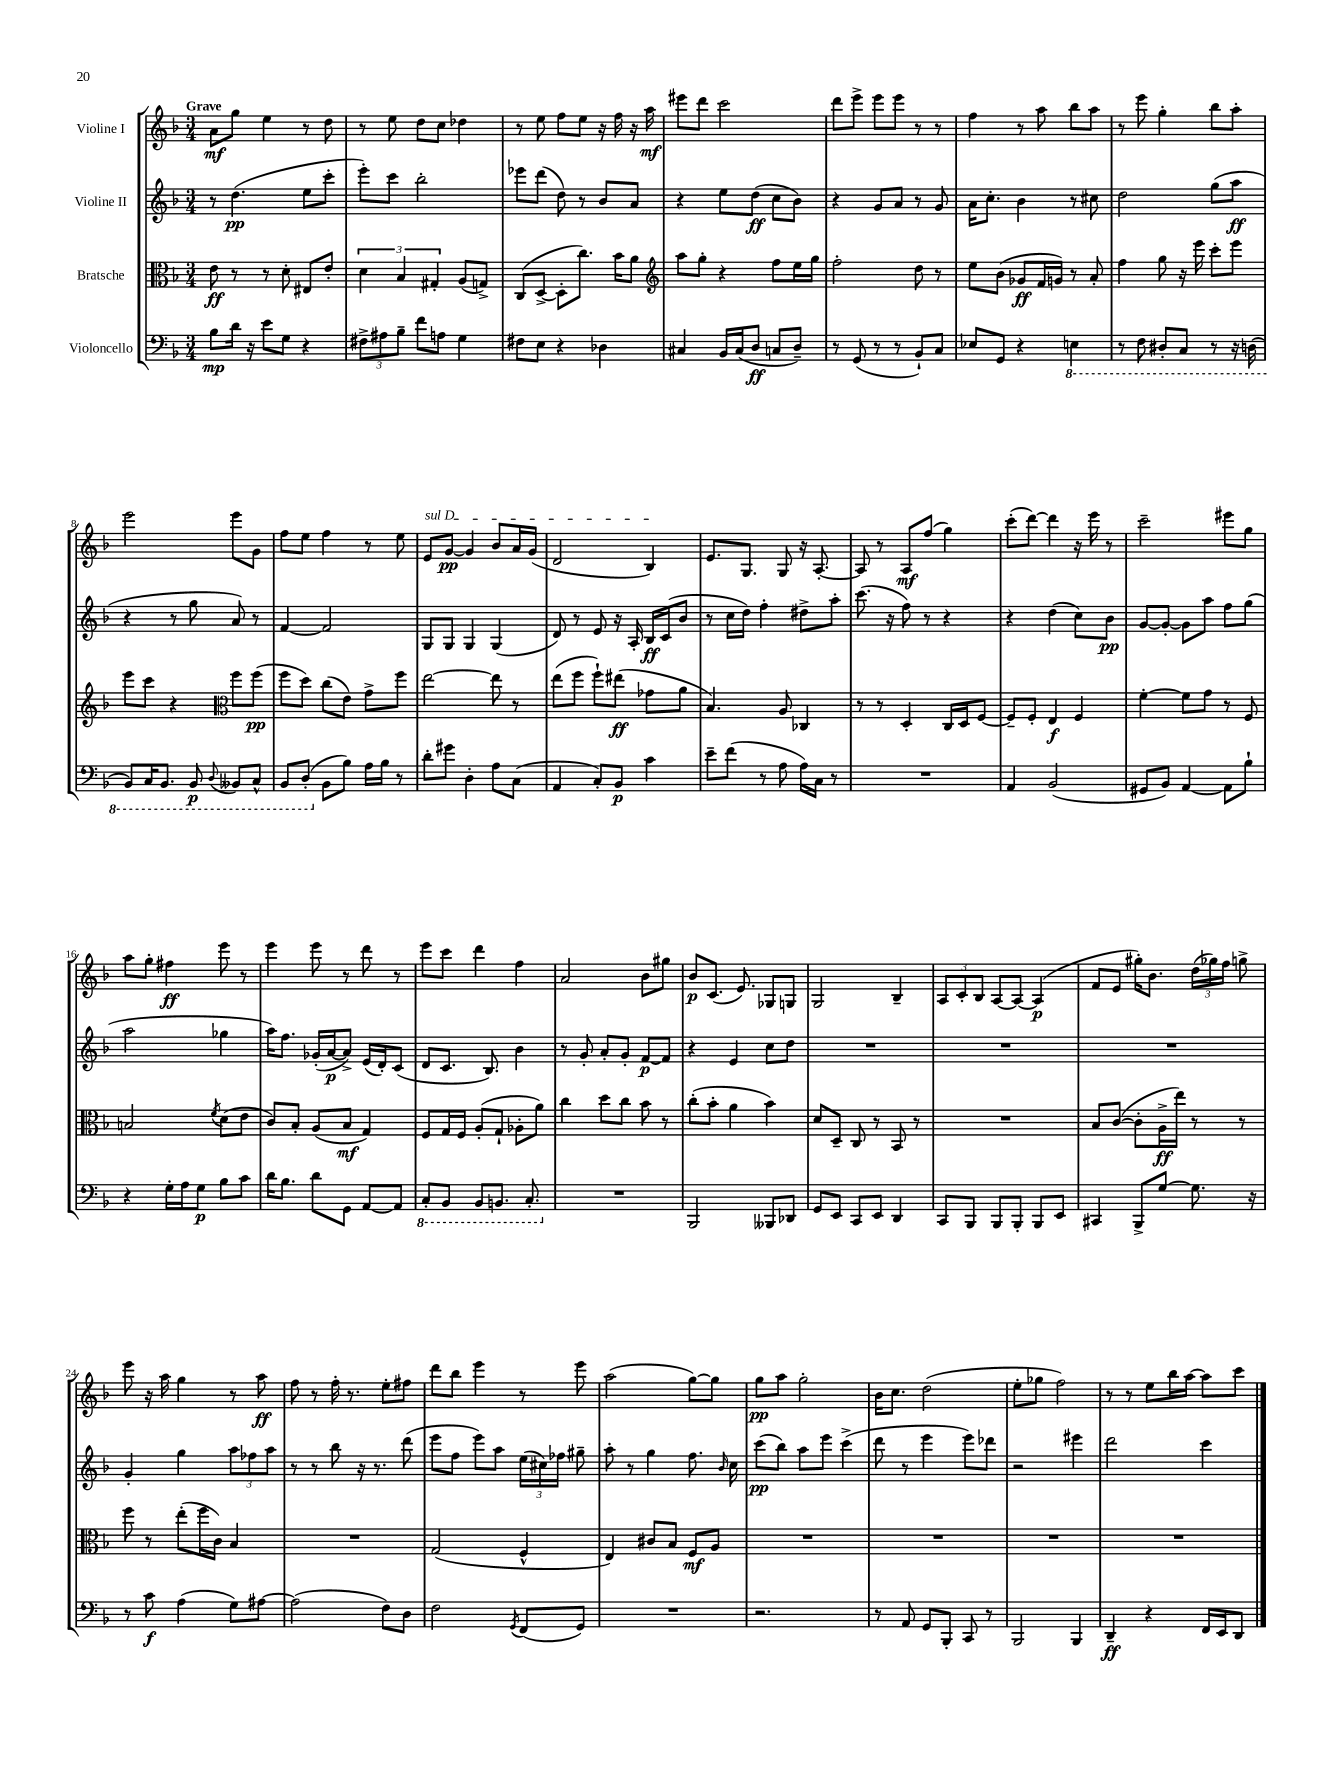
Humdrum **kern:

**kern	**kern	**kern	**kern
*staff4	*staff3	*staff2	*staff1
*clefF4	*clefC3	*clefG2	*clefG2
*k[b-]	*k[b-]	*k[b-]	*k[b-]
*M3/4	*M3/4	*M3/4	*M3/4
8B-	8e	8r	8a
16d	8r	(4.dd	8gg
16r	.	.	.
8e	8r	.	4ee
8G	8d'	.	.
4r	8E#	8ee	8r
.	8e'	8ccc'	8dd
=	=	=	=
12F#^	6d	8eee')	8r
12A#	.	.	.
.	.	8ccc	8ee
12B-~	6B-	.	.
8f	.	2bb-'	8dd
.	6G#'	.	.
8A	.	.	8cc
4G	(8A	.	4dd-
.	8G^)	.	.
=	=	=	=
8F#	(8C	8eee-	8r
8E	[8D^	(8ddd	8ee
4r	8D']	8dd)	8ff
.	8.cc)	8r	8ee
4D-	.	8b-	16r
.	16b-	.	16ff
.	8a	8a	16r
.	.	.	16aa
=	=	=	=
*	*clefG2	*	*
4C#	8aa	4r	8eee#
.	8gg'	.	8ddd
16BB-	4r	8ee	2ccc
(16C#	.	.	.
8D	.	(8dd	.
8C	8ff	8cc	.
8D~)	16ee	8b-)	.
.	16gg	.	.
=	=	=	=
8r	2ff'	4r	8ddd
(8GG	.	.	8eee^
8r	.	8g	8eee
8r	.	8a	8eee
8BB-`)	8dd	8r	8r
8C	8r	8g	8r
=	=	=	=
8E-	8ee	16a	4ff
.	.	8.cc'	.
8GG	(8b-	.	.
4r	8g-	4b-	8r
.	16f	.	8aa
.	16g)	.	.
4EE	8r	8r	8bb-
.	8a'	8cc#	8aa
=	=	=	=
8r	4ff	2dd	8r
8FF	.	.	8eee
8DD#'	8gg	.	4gg'
8CC	16r	.	.
.	16eee	.	.
8r	8ccc'	(8gg	8bb-
16r	8eee	8aa	8aa'
(16DD	.	.	.
=	=	=	=
8BBB-)	8eee	4r	2eee
16CC	8ccc	.	.
8.BBB-	.	.	.
.	4r	8r	.
8BBB-	.	8gg	.
*	*clefC3	*	*
8qqDD	.	.	.
8BBB--	8ff	8a)	8eee
8CC^^	(8ff	8r	8g
=	=	=	=
8BBB-	8ff	[4f	8ff
(8DD'	8dd)	.	8ee
8BB-	(8cc	2f]	4ff
8B-)	8e)	.	.
16A	8g^	.	8r
16B-	.	.	.
8r	8ff	.	8ee
=	=	=	=
8d'	[2ee	8G	8e
8g#	.	8G	[8g
4D'	.	4G	4g]
8A	8ee]	(4G	8b-
(8C	8r	.	16a
.	.	.	(16g
=	=	=	=
4AA	(8ee	8d)	2d
.	8ff	8r	.
8C')	8ff`)	8e	.
8BB-	(8ee#	16r	.
.	.	16A'	.
4c	8g-	16B-	4B-)
.	.	(16c	.
.	8a	8b-	.
=	=	=	=
8e~	4.B-)	8r	8.e
(8f	.	16cc	.
.	.	16dd)	8.G
8r	.	4ff'	.
8A	8A	.	8G
16A)	4C-	8dd#^	16r
16C	.	.	[8.A'
8r	.	8aa'	.
=	=	=	=
2.r	8r	(8.ccc	8A]
.	8r	.	8r
.	.	16r	.
.	4D'	8ff)	8A
.	.	8r	(8ff
.	16C	4r	4gg)
.	16D	.	.
.	[8F	.	.
=	=	=	=
4AA	8F~]	4r	(8ccc'
.	8F'	.	[8ddd)
(2BB-	4E	(4dd	4ddd]
.	4F	8cc)	16r
.	.	.	16eee
.	.	8b-	8r
=	=	=	=
8GG#	[4f'	[8g	2ccc~
8BB-)	.	8g'_	.
[4AA	8f]	8g]	.
.	8g	8aa	.
8AA]	8r	8ff	8eee#
8B-`	8F	(8gg	8gg
=	=	=	=
4r	2B	2aa	8aa
.	.	.	8gg'
16G'	.	.	4ff#
16A	.	.	.
8G	.	.	.
.	8qf	.	.
8B-	(8d	4gg-	8eee
8c	8e	.	8r
=	=	=	=
16d	8c)	16aa)	4eee
8.B-	.	8.ff	.
.	8B-'	.	.
8d	(8A	(16g-'	8eee
.	.	[16a	.
8GG	8B-	8a^])	8r
[8AA	4G)	(16e	8ddd
.	.	16d')	.
8AA]	.	(8c	8r
=	=	=	=
8CC'	8F	8d	8eee
8BBB-	16G	8.c	8ccc
.	16F	.	.
8BBB-	(8A'	.	4ddd
.	.	8.B-)	.
8.BBB	8G`	.	.
.	8A-'	4b-	4ff
8.CC'	.	.	.
.	8a)	.	.
=	=	=	=
2.r	4cc	8r	2a
.	.	8g'	.
.	8dd	8a'	.
.	8cc	8g'	.
.	8b-	[8f	8b-
.	8r	8f]	8gg#
=	=	=	=
2BBB-	(8cc'	4r	8b-
.	8b-'	.	(8.c
.	4a	4e	.
.	.	.	8.e)
8BBB--	4b-)	8cc	8G-
8DD-	.	8dd	8G
=	=	=	=
8GG	8d	2.r	2G
8EE	8D~	.	.
8CC	8C	.	.
8EE	8r	.	.
4DD	8BB-	.	4B-~
.	8r	.	.
=	=	=	=
8CC	2.r	2.r	12A
.	.	.	12c'
8BBB-	.	.	.
.	.	.	12B-
8BBB-	.	.	[8A
8BBB-'	.	.	8A_
8BBB-	.	.	(4A]
8EE	.	.	.
=	=	=	=
4CC#	8B-	2.r	8f
.	([8c	.	8e
8BBB-^	8c']	.	16gg#')
.	.	.	8.b-
[8G	16A^	.	.
.	16ee)	.	.
8.G]	8r	.	(24dd
.	.	.	24gg-)
.	.	.	24ff
.	8r	.	8gg^
16r	.	.	.
=	=	=	=
8r	8ff	4g'	8eee
8c	8r	.	16r
.	.	.	16aa
(4A	(8ee'	4gg	4gg
.	16ff	.	.
.	16c)	.	.
8G)	4B-	12aa	8r
.	.	12ff-	.
[8A#	.	.	8aa
.	.	12aa	.
=	=	=	=
(2A#]	2.r	8r	8ff
.	.	8r	8r
.	.	8bb-	16ff'
.	.	.	8.r
.	.	16r	.
.	.	8.r	.
8F)	.	.	8ee'
8D	.	(8ddd	8ff#
=	=	=	=
2F	(2G	8eee	8ddd
.	.	8ff	8bb-
.	.	8eee)	4eee
.	.	8aa	.
8qGG	.	.	.
(8FF	4F^^	(24ee	8r
.	.	24cc#)	.
.	.	24ff-	.
8GG)	.	8gg#~	8eee
=	=	=	=
2.r	4E)	8aa'	(2aa
.	.	8r	.
.	8c#	4gg	.
.	8B-	.	.
.	8F	8.ff	[8gg)
.	8A	.	8gg]
.	.	16qqb-	.
.	.	16cc	.
=	=	=	=
2.r	2.r	(8ccc	8gg
.	.	8bb-)	8aa
.	.	8aa	2gg'
.	.	8eee	.
.	.	(4ccc^	.
=	=	=	=
8r	2.r	8ddd	16b-
.	.	.	8.cc
8AA	.	8r	.
8GG	.	4eee	(2dd
8BBB-'	.	.	.
8CC	.	8eee)	.
8r	.	8ddd-	.
=	=	=	=
2BBB-	2.r	2r	8ee'
.	.	.	8gg-
.	.	.	2ff)
4BBB-	.	4eee#	.
=	=	=	=
4DD~	2.r	2ddd	8r
.	.	.	8r
4r	.	.	8ee
.	.	.	16bb-
.	.	.	[16aa
16FF	.	4ccc	8aa]
16EE	.	.	.
8DD	.	.	8ccc
==	==	==	==
*-	*-	*-	*-
